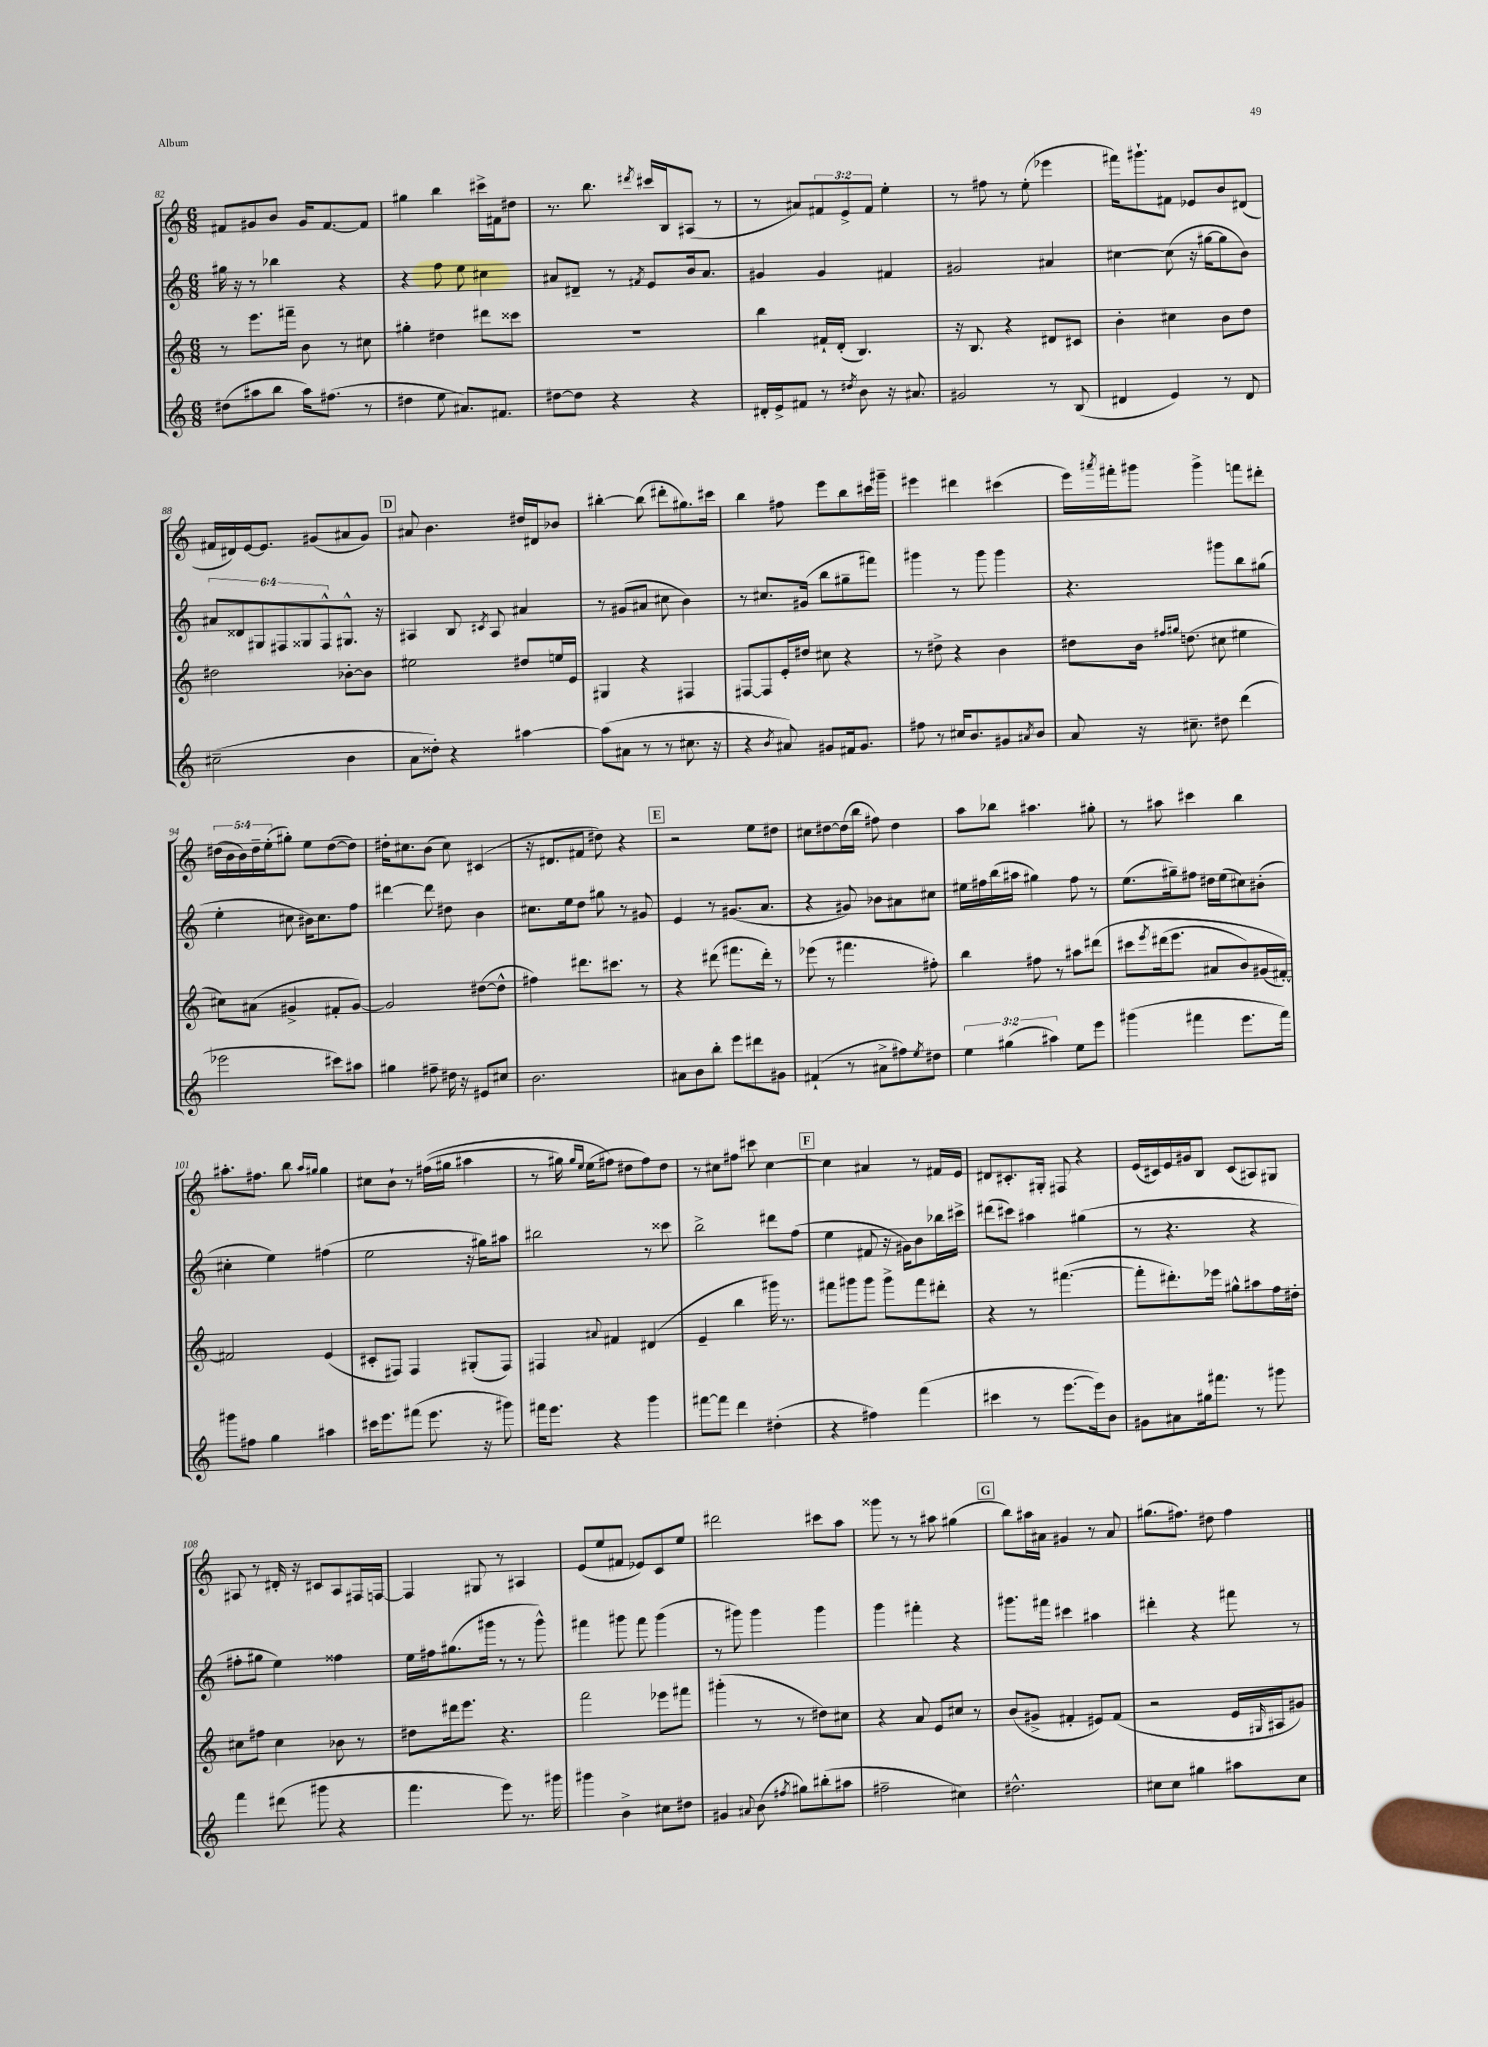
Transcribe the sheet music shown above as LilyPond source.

<<
\new StaffGroup <<
\new Staff = "s0" {
    \clef treble \key c \major \numericTimeSignature \time 6/8 \override Staff.TupletNumber.text = #tuplet-number::calc-fraction-text
    fis'8 gis'8 b'8 gis'16 fis'8.~ fis'8 |
    gis''4 b''4 cis'''16-> fis'16 dis''8 |
    r8. b''8. \acciaccatura { dis'''8 } cis'''16 b16 ais8( r8 |
    r8 ais'8) \tuplet 3/2 { fis'8 e'8-> fis'8 } e''4-. |
    r8 fis''8 r8 e''8-.( ees'''4 |
    fis'''16) gis'''8.-! fis'8 ees'8 b'8 dis'8( |
    fis'16 dis'16) e'16~ e'8. gis'8( ais'8 gis'8) |
    \mark \markup { \box "D" } ais'8 b'4. dis''16 dis'16 bes'8 |
    bis''4~-. bis''8( dis'''8-. gis''8.) cis'''16 |
    b''4 fis''8 e'''8 b''8 cis'''16 gis'''16-- |
    eis'''4 dis'''4 cis'''4( |
    e'''16) \acciaccatura { ais'''8 } fis'''16-. gis'''8 gis'''4-> f'''8 dis'''8-. |
    \tuplet 5/4 { dis''16( b'16 b'16) dis''16-- e''16-.( } gis''8-.) e''8 dis''8~( dis''8) |
    dis''16-. cis''8. b'8( cis''8) cis'4( |
    r16 dis'8. fis'8 dis''8) r4 |
    \mark \markup { \box "E" } r2 e''8 dis''8 |
    cis''8 dis''8~ dis''16( b''16 fis''8) dis''4 |
    a''8 bes''8 ais''4. gis''8-. |
    r8 ais''8 cis'''4 b''4 |
    ais''8.-. fis''8. b''8 \grace { ais''16 gis''16 } gis''4 |
    cis''8 b'8-! r8 fis''16(\( gis''16 ais''4 |
    r8 gis''16) \grace { gis''16 e''16 } e''16( fis''8\) dis''8 fis''8) dis''8 |
    r8 cis''8 fis''8 cis'''8 cis''4~ |
    \mark \markup { \box "F" } cis''4 ais'4 r8 fis'16 e'16 |
    dis'8 cis'8.-. gis16-. fis8 r4 |
    e'16( cis'16) e'16 gis'16 b8 cis'8( ais8) gis8 |
    ais8 r8 dis'16-. r16 cis'8 ais8 fis16 f16~ |
    f4 gis8 r8 ais4 |
    e'8( e''8 fis'8 ees'8) c'8 e''8 |
    dis'''2 cis'''8 a''8 |
    gisis'''8 r8 r8 ais''8 gis''4( |
    \mark \markup { \box "G" } b''8) ais''16 ais'16 gis'4 r8 ais'8 |
    gis''8.( fis''8.) dis''8 fis''4 \bar "|." |
}
\new Staff = "s1" {
    \clef treble \key c \major \numericTimeSignature \time 6/8 \override Staff.TupletNumber.text = #tuplet-number::calc-fraction-text
    gis''16 r16 r8 bes''4 r4 |
    r4 f''8 e''8 cis''4 |
    ais'8 dis'8-- r8 \acciaccatura { fis'8 } e'8 b'16 ais'8. |
    gis'4 gis'4 fis'4 |
    gis'2 ais'4 |
    cis''4~ cis''8( r16 gis''16~ gis''8 b'8) |
    \tuplet 6/4 { ais'8 disis'8 gis8 fis8 gisis8 fis8-^ } gis8.-^ r16 |
    \mark \markup { \box "D" } ais4 b8 \acciaccatura { cis'8 } ais8 ais'4 |
    r8 gis'8( ais'8 cis''8 b'4) |
    r8 cis''8. gis'16( b''8 gis''8-- fis'''8) |
    gis'''4 r8 gis'''8 gis'''4 |
    r4. gis'''8 b''8 gis''8( |
    e''4-. cis''8 bis'16) cis''8. f''8 |
    dis'''4~ dis'''8 dis''8 b'4 |
    cis''8. e''16 d''8 gis''8 r8 gis'8 |
    \mark \markup { \box "E" } e'4 r8 gis'8.( a'8. |
    r4 gis'8) bes'8 ais'8 cis''8 |
    eis''16 fis''16 b''16( ais''16 gis''4) fis''8 r8 |
    e''8.( gis''16--) fis''8 dis''16 e''16( cis''8) bis'8-.( |
    cis''4-. e''4) fis''4( |
    e''2 r16 gis''16) ais''8 |
    bis''2 r8 cisis'''8 |
    b''2-> dis'''8 f''8( |
    \mark \markup { \box "F" } e''4 fis'8 r16 gis'16) b'8 bes''16 cis'''16-> |
    dis'''8( cis'''8) ais''4 gis''4( |
    r8 r4. r4 |
    fis''8-. gis''8 e''4) fisis''4 |
    e''16 fis''16 gis''8.( gis'''16 r8 r8 gis'''8-^) |
    fis'''4 gis'''8 fis'''8 gis'''4( |
    r8 gis'''8) gis'''4 gis'''4 |
    g'''4 fis'''4-. r4 |
    \mark \markup { \box "G" } gis'''8. fis'''16 cis'''4 ais''4 |
    dis'''4-. r4 fis'''8 r8 \bar "|." |
}
\new Staff = "s2" {
    \clef treble \key c \major \numericTimeSignature \time 6/8
    r8 e'''8. fis'''16-- b'8 r8 cis''8 |
    gis''4-. dis''4 dis'''8 cisis'''8 |
    R2. |
    b''4 fis'16-! d'16-.( b4.) |
    r16 b8. r4 dis'8 cis'8 |
    b'4-. cis''4 b'8 d''8 |
    dis''2 bes'8~-. bes'8 |
    \mark \markup { \box "D" } eis''2 dis''8 e''16 e'16 |
    gis4 r4 fis4 |
    fis8~ fis8 e'16-. dis''16 cis''8 r4 |
    r8 dis''8-> r4 b'4 |
    dis''8 b'16 \grace { fis''16 gis''16 } d''8.( cis''8 eis''4 |
    cis''8) ais'8( gis'4-> fis'8-. gis'8~) |
    gis'2 dis''8~( dis''8-^ |
    fis''4) dis'''8. cis'''8. r8 |
    \mark \markup { \box "E" } r4 dis'''8( fis'''8. dis'''16-.) r8 |
    ees'''8( r8 fis'''4. fis''8-.) |
    b''4 fis''8 r8 ais''8 dis'''8\( |
    cis'''8 \acciaccatura { e'''8 } dis'''16( e'''8. ais'8 b'8) gis'16( fis'16~-.)\) |
    fis'2 e'4( |
    cis'8-. fis8) fis4 gis8-.( fis8) |
    fis4 \appoggiatura { ais'8 } fis'4 dis'4( |
    e'4-- b''4 gis'''16) r8. |
    \mark \markup { \box "F" } fis'''8 gis'''8 gis'''8 gis'''8-> fis'''8 dis'''8-. |
    r4 r8 fis'''4.~( |
    fis'''8-. dis'''8.-.) ees'''16 gis''8-^ ais''8 f''16 dis''16-. |
    cis''8 fis''8 cis''4 bes'8 r8 |
    dis''8 dis'''16 e'''8. r4. |
    f'''2 ees'''8 fis'''8 |
    gis'''4-.( r8 r8 dis''8) cis''8 |
    r4 a'8 e'8 cis''8 r8 |
    \mark \markup { \box "G" } b'8( gis'8-> fis'4-. eis'8) fis'8( |
    r2 e'16 \grace { gis16 } ais16 gis'8) \bar "|." |
}
\new Staff = "s3" {
    \clef treble \key c \major \numericTimeSignature \time 6/8 \override Staff.TupletNumber.text = #tuplet-number::calc-fraction-text
    dis''8( ais''8 b''8 ais''16) fis''8.( r8 |
    dis''4 e''8 ais'8.) fis'8. |
    dis''8~ dis''8 r4 r4 |
    dis'16-. e'16-> fis'8 r8 \acciaccatura { dis''8 } b'8 r16 ais'8. |
    gis'2 r8 b8( |
    dis'4 e'4) r8 dis'8 |
    cis''2--( b'4 |
    \mark \markup { \box "D" } a'8 disis''8-.) r4 ais''4~ |
    ais''8( ais'8 r8 r8 cis''8. r16 |
    r4 \acciaccatura { b'8 } ais'8) gis'8 fis'16 gis'8. |
    fis''8 r8 cis''16 b'8. gis'8 \acciaccatura { ais'8 } b'8 |
    a'8 r16 cis''8.-- dis''8 d'''4( |
    ees'''2 cis'''8) ais''8 |
    gis''4 fis''8-- dis''16 r16 eis'8 cis''8 |
    b'2. |
    \mark \markup { \box "E" } ais'8 b'8 b''8-. e'''8 dis'''8 gis'8 |
    fis'4-!( r8 ais'8-> fis''8) \acciaccatura { e''8 } dis''8 |
    \tuplet 3/2 { e''4 gis''4( ais''4) } e''8 e'''8 |
    gis'''4( fis'''4 e'''8. fis'''16) |
    gis'''8 fis''8 g''4 ais''4 |
    cis'''16 e'''8. fis'''8( e'''8. r16 gis'''8) |
    fis'''16 e'''8. r4 g'''4 |
    fis'''8~ fis'''8 d'''4 dis''4-.( |
    \mark \markup { \box "F" } r4 fis''4) f'''4( |
    cis'''4 r8 e'''8.~ e'''16) b'8 |
    gis'8 ais'8 gis''16 fis'''8. r8 gis'''8 |
    f'''4 dis'''8( gis'''8 r4 |
    f'''4. e'''8) r8. gis'''16 |
    gis'''4 b'4-> cis''8 dis''8 |
    gis'4 \appoggiatura { ais'8 } b'8( \acciaccatura { fis''8 } gis''8) bis''8-.( ais''8 |
    fis''2-- cis''4) |
    \mark \markup { \box "G" } dis''2.-^ |
    cis''8 cis''8 gis''4 ais''8 cis''8 \bar "|." |
}
>>
>>
\layout { \context { \Score currentBarNumber = #82 } }
